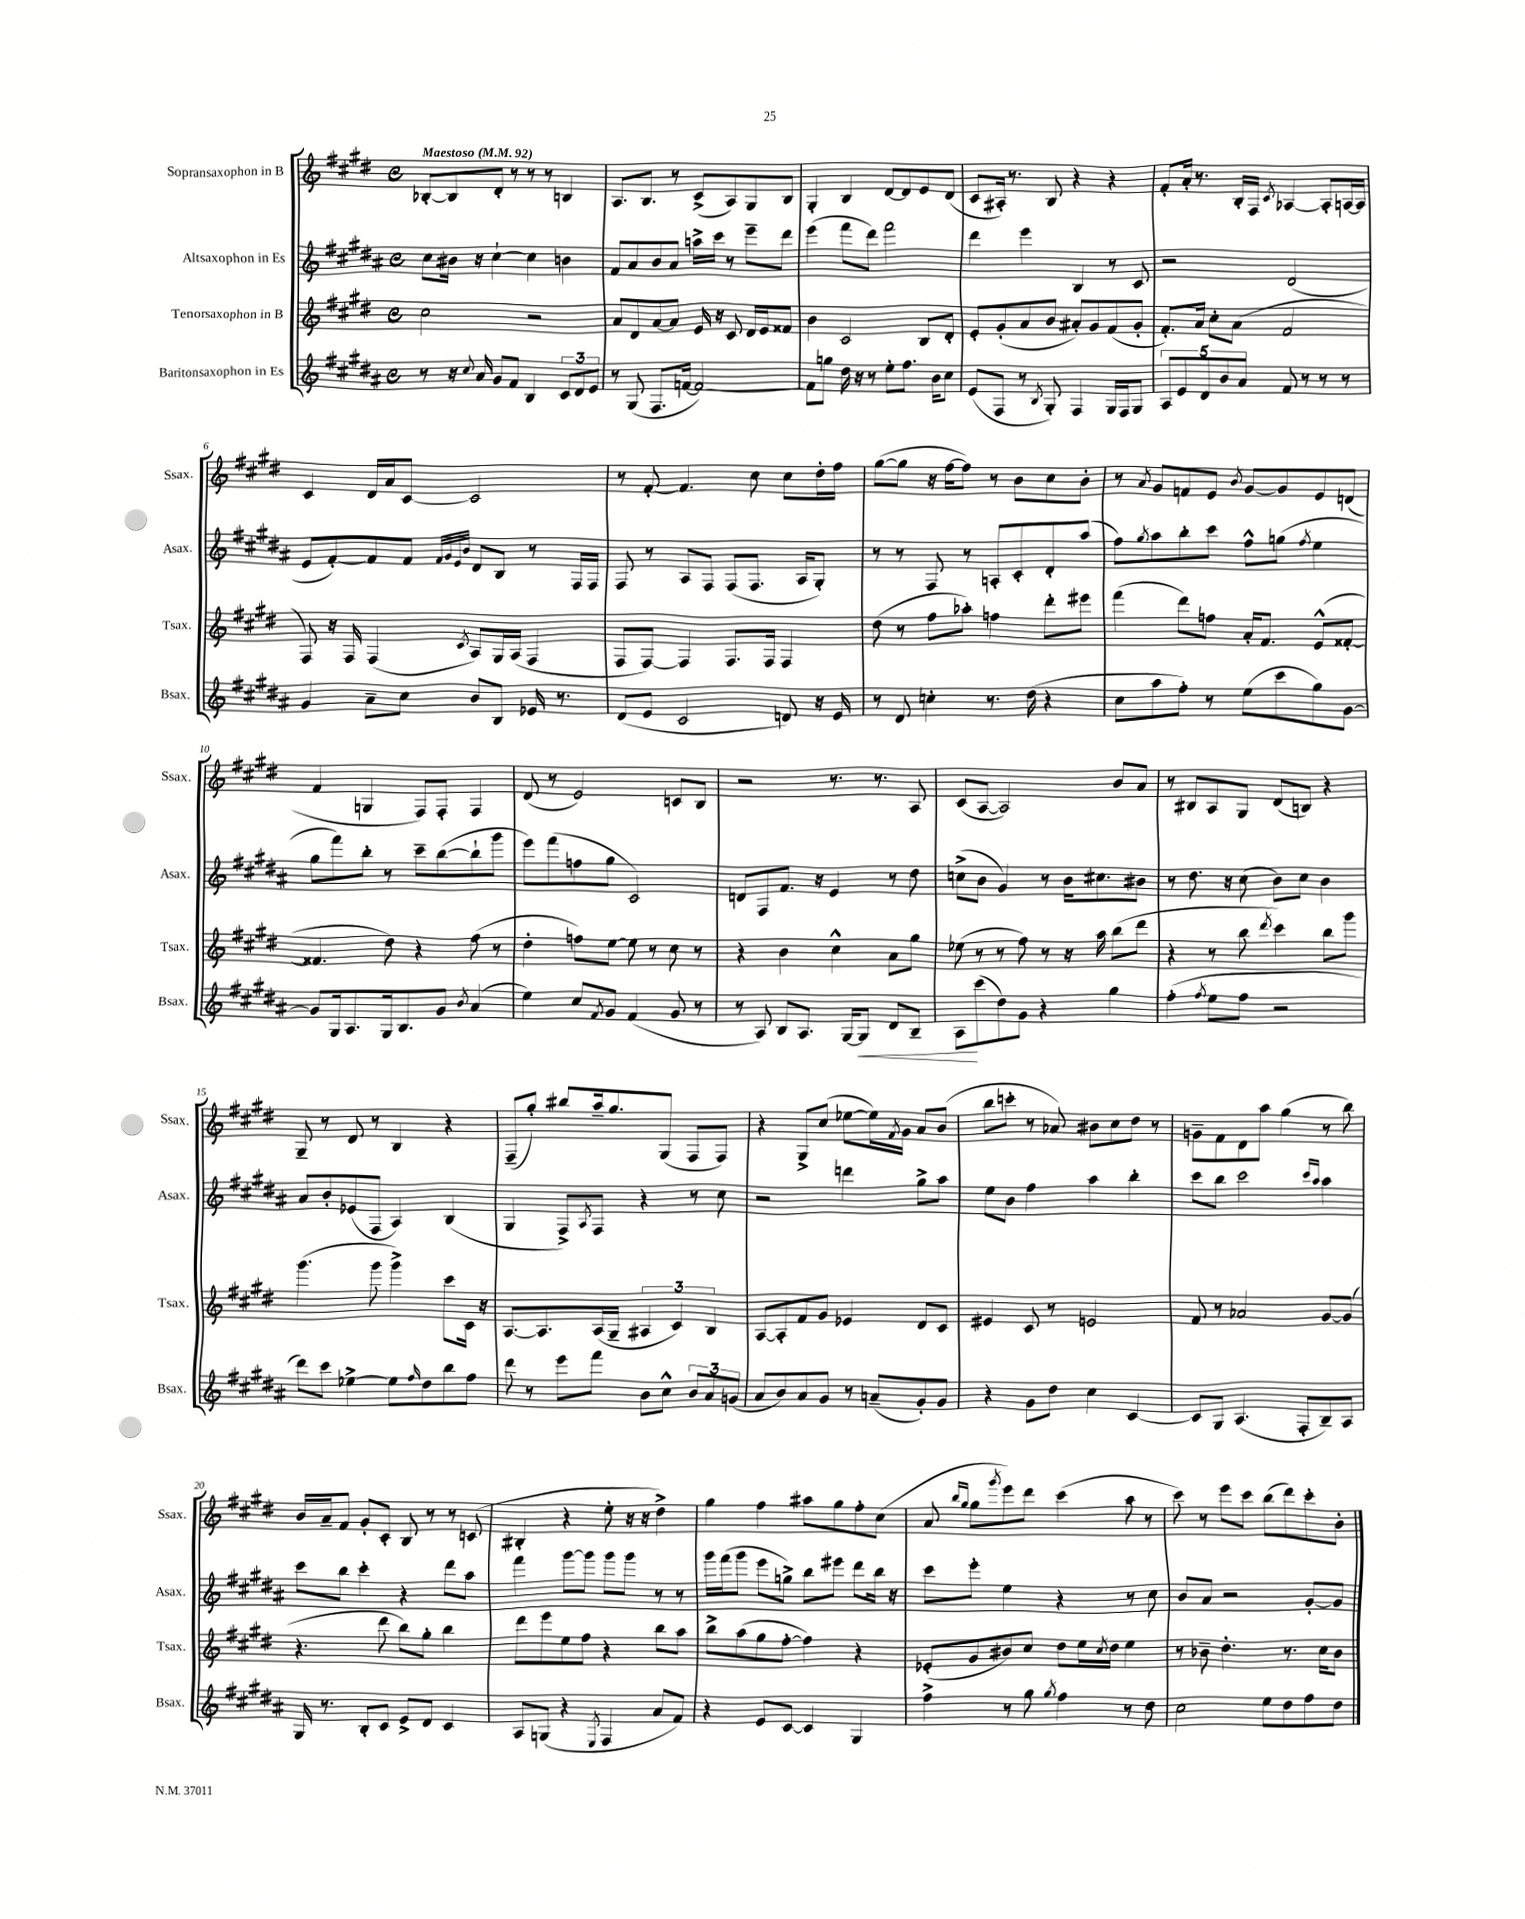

**kern	**dynam	**kern	**kern	**kern
*part4	*part4	*part3	*part2	*part1
*staff4	*staff4	*staff3	*staff2	*staff1
*I"Baritonsaxophon in Es	*	*I"Tenorsaxophon in B	*I"Altsaxophon in Es	*I"Sopransaxophon in B
*I'Bsax.	*	*I'Tsax.	*I'Asax.	*I'Ssax.
*clefG2	*	*clefG2	*clefG2	*clefG2
*k[f#c#g#d#a#]	*	*k[f#c#g#d#]	*k[f#c#g#d#a#]	*k[f#c#g#d#]
*M4/4	*	*M4/4	*M4/4	*M4/4
*met(c)	*	*met(c)	*met(c)	*met(c)
*MM92	*	*MM92	*MM92	*MM92
=1	=1	=1	=1	=1
!	!	!	!	!LO:TX:a:B:t=Maestoso
8r	.	2cc#\	8cc#\L	[8B-X'/L
16r	.	.	16b#X\Jk	8B-/]
8qqcc#/	.	.	.	.
16a#/	.	.	16r	.
8g#/L	.	.	[4cc#`\	8d#'/J
8f#/J	.	.	.	8r
4B/	.	2r	4cc#\]	8r
.	.	.	.	8r
12c#/L	.	.	4bn\	4Bn/
12d#/	.	.	.	.
12e/J	.	.	.	.
=2	=2	=2	=2	=2
8r	.	8a/L	8f#/L	8.A/L
(8G#/	.	8d#/	8a#/	.
.	.	.	.	8.B/J
8.F#/L	.	[8a/	8b/	.
.	.	8a/J]	8a#/J	8r
[16fn/Jk	.	.	.	.
2f/_)	.	16e/	16aan^\LL	(8c#^/L
.	.	16r	16ccc#\JJ	.
.	.	8c#/	8r	8A/)
.	.	16d#/LL	8eee~\L	8G#/
.	.	16e/J	.	.
.	.	8f##X/J	8ddd#\J	8B/J
=3	=3	=3	=3	=3
8f\L]	.	4b\	(4eee\	4G#'/
8ggn\J	.	.	.	.
16dd#\	.	2c#/	8fff#\L	4B/
16r	.	.	.	.
8r	.	.	8ddd#\J)	.
8ee'\L	.	.	2fff#\	[8d#/L
8.ff#\J	.	.	.	8d#/]
.	.	8B/L	.	8e/
16b\KL	.	.	.	.
8cc#\J	.	8d#'/J	.	(8d#/J
=4	=4	=4	=4	=4
(8e/L	.	8e'/L	4ddd#\	8c#/L
8F#/J	.	(8g#'/	.	16A#X'/Jk)
.	.	.	.	8.r
8r	.	8a/	4eee\	.
8qB/	.	.	.	.
8G#'/)	.	8b/J	.	8B/
4F#/	.	8a#X'/L)	4B/	4r
.	.	8g#/	.	.
16G#/LL	.	(8f#/	8r	4r
16F#/J	.	.	.	.
8G#/J	.	8g#'/J	8c#/	.
=5	=5	=5	=5	=5
10A#/L	.	8.f#'/L)	2r	8f#'/L
10e/	.	.	.	.
.	.	.	.	16a'/Jk
.	.	16a/Jk	.	8.r
10d#/	.	.	.	.
.	.	8cc#'\L	.	.
10b/	.	.	.	.
.	.	(8a\J	.	16B'/LL
10a#/J	.	.	.	.
.	.	.	.	16F#/JJ
.	.	.	.	8qc#/
8f#/	.	2f#/	(2d#/	[4A-X/
8r	.	.	.	.
8r	.	.	.	8A-'/L]
8r	.	.	.	[16An/L
.	.	.	.	16A/JJ]
!!LO:LB:g=z
=6	=6	=6	=6	=6
4g#/	.	8F#/)	8e/L	4c#/
.	.	16r	[8f#'/)	.
.	.	16F#/	.	.
8a#~\L	.	(4F#/	8f#/]	16d#/LL
.	.	.	.	16a/J
8cc#\J	.	.	8f#/J	[8c#/J
.	.	.	32qqf#/LLL	.
.	.	.	32qqg#/	.
.	.	.	32qqe/	.
.	.	8qc#/	32qqb/JJJ	.
8b/L	.	8A/L)	8d#/L	2c#/]
8B/J	.	16G#/L	8B/J	.
.	.	(16A/JJ	.	.
16e-X/	.	4F#/	8r	.
8.r	.	.	.	.
.	.	.	16F#/LL	.
.	.	.	16F#/JJ	.
=7	=7	=7	=7	=7
(8d#/L	.	8F#/L	8F#/	8r
8e/J	.	[8F#/J)	8r	[8f#'/
2c#/	.	4F#/]	8A#/L	4.f#/]
.	.	.	8F#/J	.
.	.	8.F#/L	(8F#/L	.
.	.	.	8.F#/J	8cc#\
.	.	16F#/Jk	.	.
8dn/)	.	4F#/	.	8cc#\L
.	.	.	16A#/KL	.
16r	.	.	8G#'/J)	16dd#'\L
16e/	.	.	.	16ff#\JJ
=8	=8	=8	=8	=8
8r	.	(8dd#\	8r	([8gg#\L
8d#/	.	8r	8r	8gg#\J]
4ccn'\	.	8ff#\L	8F#/	16r
.	.	.	.	[16ff#\KL
.	.	8aa-X'\J)	8r	8ff#\J])
8.r	.	4ffn\	8An'/L	8r
.	.	.	8c#'/	8b\L
(16dd#\	.	.	.	.
4r	.	8ddd#'\L	8d#'/	8cc#\
.	.	8eee#X\J	(8aa#/J	8b'\J
=9	=9	=9	=9	=9
8cc#\L	.	(4fff#\	8ff#\L)	8r
.	.	.	8qgg#/	8qa/
8aa#\	.	.	8aa#\	8g#/L
8ff#'\J)	.	8ddd#\L)	8bb'\	8fn/
8r	.	8ffn\J	8ccc#\J	8e/J
.	.	.	.	8qb/
(8ee\L	.	16a'/KL	8ff#^^\L	[8g#/L
.	.	8.f#/J	.	.
8ccc#\	.	.	(8ggn\J	8g#/]
.	.	.	8qff#/	.
8gg#\)	.	(8e^^/L	4ee\	8e/
[8g#\J	.	[8f##X'/J	.	(8dn/J
!!LO:LB:g=z
=10	=10	=10	=10	=10
8g#/L]	.	4.f##X/]	8gg#\L	4f#/
16G#/k	.	.	8fff#\)	.
8.A#/	.	.	.	.
.	.	.	8bb'\J	4Gn/
16G#/k	.	8dd#\)	8r	.
8.B/	.	.	.	.
.	.	4r	8ccc#~\L	8F#/L)
8g#/J	.	.	([8bb\	8F#'/J
8qb/	.	.	.	.
(4a#/	.	(8ff#\	8bb`\]	4F#/
.	.	8r	8ggg#\J	.
=11	=11	=11	=11	=11
4ee\)	.	4dd#'\	8eee\L)	(8d#/
.	.	.	(8fff#\	8r
8cc#/L	.	8ffn\L)	8ffn\	2e/)
8qf#/	.	.	.	.
8g#/J	.	[8ee\J	8gg#\J	.
(4f#/	.	8ee\]	2c#/)	.
.	.	8r	.	.
8g#/	.	8cc#\	.	8cn/L
8r	.	8r	.	8B/J
=12	=12	=12	=12	=12
8r	.	4r	8dn/L	2r
8A#/)	.	.	8F#/	.
8B/L	.	4b\	8.f#/J	.
8.A#/J	.	.	.	.
.	.	.	16r	.
.	.	4cc#^^\	4e/	8.r
[16G#/KL	.	.	.	.
!	!LO:HP:b	!	!	!
8G#/J]	<	.	.	.
.	.	.	.	8.r
8d#/L	.	8a\L	8r	.
8B~/J	.	8gg#\J	8dd#\	8A/
=13	=13	=13	=13	=13
8A#\L	.	(8ee-X\	(8ccn^\L	(8c#/L
(8ccc#\	[	8r	8b\J	[8A/J
8dd#\)	.	8r	4g#/)	2A/])
8g#\J	.	8ff#\)	.	.
4r	.	8r	8r	.
.	.	16r	16b\KL	.
.	.	16aa\	8.cc#X\	.
4gg#\	.	(8bb\L	.	8b/L
.	.	8ddd#\J	8b#X\J	8a/J
=14	=14	=14	=14	=14
(4ff#'\	.	4r	8r	8r
.	.	.	8.dd#\	8B#X/L
8qff#/	.	.	.	.
8ee\L	.	8r	.	8A/
.	.	.	16r	.
8ff#\J	.	8bb\	(8cc#\	8G#/J
.	.	8qddd#/	.	.
2r	.	4ccc#\)	8b\L)	(8d#/L
.	.	.	8cc#\J	8Bn/J)
.	.	8bb\L	4b\	4r
.	.	8ggg#\J	.	.
!!LO:LB:g=z
=15	=15	=15	=15	=15
8ddd#\L)	.	(4.ggg#\	8a#/L	8G#~/
8ccc#\J	.	.	8b'/	8r
[4ee-X^\	.	.	(8e-X/	8d#/
.	.	8ggg#\	8F#/J	8r
8ee-\L]	.	4ggg#^\)	4A#/)	4B/
16qqff#/	.	.	.	.
8dd#\	.	.	.	.
8bb\	.	8ccc#\L	(4B/	4r
8ff#\J	.	16c#\Jk	.	.
.	.	16r	.	.
=16	=16	=16	=16	=16
8ddd#\	.	[8.A/L	4G#/	(8F#~/L
8r	.	.	.	8gg#'/J)
.	.	8.A/]	.	.
8eee\L	.	.	8F#^/L)	8bb#X/L
.	.	.	8qA#/	.
8fff#\J	.	(16A/L	8F#/J	16aa~/k
.	.	16G#~/JJ	.	8.gg#/
8b\L	.	6A#X/	4r	.
8cc#^^\J	.	.	.	(8G#/J
.	.	6c#/)	.	.
12b/L	.	.	8r	8F#/L
12a#/	.	6B/	.	.
.	.	.	8cc#\	8F#/J)
(12gn/J	.	.	.	.
=17	=17	=17	=17	=17
8a#/L	.	[8A/L	2r	4r
8b/)	.	8A'/]	.	.
8a#/	.	8f#/	.	8G#^/L
8g#/J	.	8g#/J	.	(8cc#/J
8r	.	4e-X/	4dddn\	[8ee-X\L
(8an~/L	.	.	.	16ee-\L])
.	.	.	.	8qf#/
.	.	.	.	16g#\JJ
8g#'/)	.	8d#/L	8gg#^\L	8a/L
8g#/J	.	8c#/J	8aa#\J	(8b/J
=18	=18	=18	=18	=18
4r	.	4e#X/	8ee\L	8bb\L
.	.	.	8b\J	8cccn'\J
8g#\L	.	8c#/	4ff#\	8r
8dd#\J	.	8r	.	8a-X/)
4cc#\	.	2en/	4aa#\	8b#X\L
.	.	.	.	8cc#\
[4c#/	.	.	4bb'\	8dd#\J
.	.	.	.	8r
=19	=19	=19	=19	=19
8c#/L]	.	8f#/	8ccc#\L	8gn~\L
8G#/J	.	8r	8bb\J	8f#\
(4.A#/	.	2a-X/	2ccc#\	8d#\
.	.	.	.	8aa\J
.	.	.	.	(4gg#\
8F#'/L	.	.	.	.
.	.	.	16qqccc#/LL	.
.	.	.	16qqaa#/JJ	.
8B~/)	.	[8g#/L	4aa#\	8r
8A#/J	.	(8g#/J]	.	8bb\)
!!LO:LB:g=z
=20	=20	=20	=20	=20
16G#/	.	4.r	8ccc#\L	16b/LL
8.r	.	.	.	16a~/J
.	.	.	8bb\J	8f#/J
8B'/L	.	.	4ccc#'\	8g#'/L
8c#/J	.	8ddd#\	.	8c#'/J
8e^/L	.	8bb\L)	4r	8B/
8d#/J	.	8gg#'\J	.	8r
4c#/	.	4bb\	8ddd#\L	8r
.	.	.	8aa#\J	(8cn/
=21	=21	=21	=21	=21
8A#/L	.	8ddd#\L	4fff#\	4B#X'/
(8Gn/J	.	8eee\	.	.
4r	.	8ee\	[8ggg#\L	4r
.	.	8ff#\J	8ggg#\J]	.
8qE/	.	.	.	.
4F#/	.	4r	8ggg#\L	8ee'\
.	.	.	8ggg#\J	16r
.	.	.	.	16r
8a#/L	.	8bb\L	8r	4dd#^\)
8f#/J)	.	8aa\J	8r	.
=22	=22	=22	=22	=22
4r	.	8bb^\L	16ggg#\LL	4gg#\
.	.	.	(16fff#\J	.
.	.	(8aa\	8ggg#\J	.
8e/L	.	8gg#\	8eee\L	4ff#\
[8c#/J	.	[8ff#'\J	8ggn^\J)	.
4c#/]	.	4ff#\])	8bb\L	8aa#X\L
.	.	.	8eee#X\J	8gg#\
4G#/	.	4r	8ddd#\L	8ff#'\
.	.	.	16bb\Jk	(8cc#\J
.	.	.	16r	.
=23	=23	=23	=23	=23
4ff#^\	.	(8e-X'/L	8ccc#\L	8a/
.	.	.	.	16qqbb/LL
.	.	.	.	16qqgg#/JJ
.	.	8g#/	8eee'\J	8gg#\L
.	.	.	.	8qggg#/
8r	.	8b#X/)	4ee\	8eee\)
8gg#\	.	8cc#/J	.	8ddd#\J
8qgg#/	.	.	.	.
4ff#\	.	8dd#\L	4r	(4ccc#\
.	.	16ee\L	.	.
.	.	8qcc#/	.	.
.	.	16dd#\JJ	.	.
8r	.	4ee\	8r	8aa\
8dd#\	.	.	8cc#\	8r
=24	=24	=24	=24	=24
2cc#\	.	8r	8b/L	8ccc#\)
.	.	8b-X~\	8a#/J	8r
.	.	4.dd#'\	2r	8eee\L
.	.	.	.	8ccc#\J
8ee\L	.	.	.	(8bb\L
8dd#\	.	8.r	.	8ddd#\)
8ff#\	.	.	[8g#'/L	8ccc#'\
.	.	16cc#\KL	.	.
8dd#\J	.	8b-\J	8g#/J]	8b'\J
==	==	==	==	==
*-	*-	*-	*-	*-
